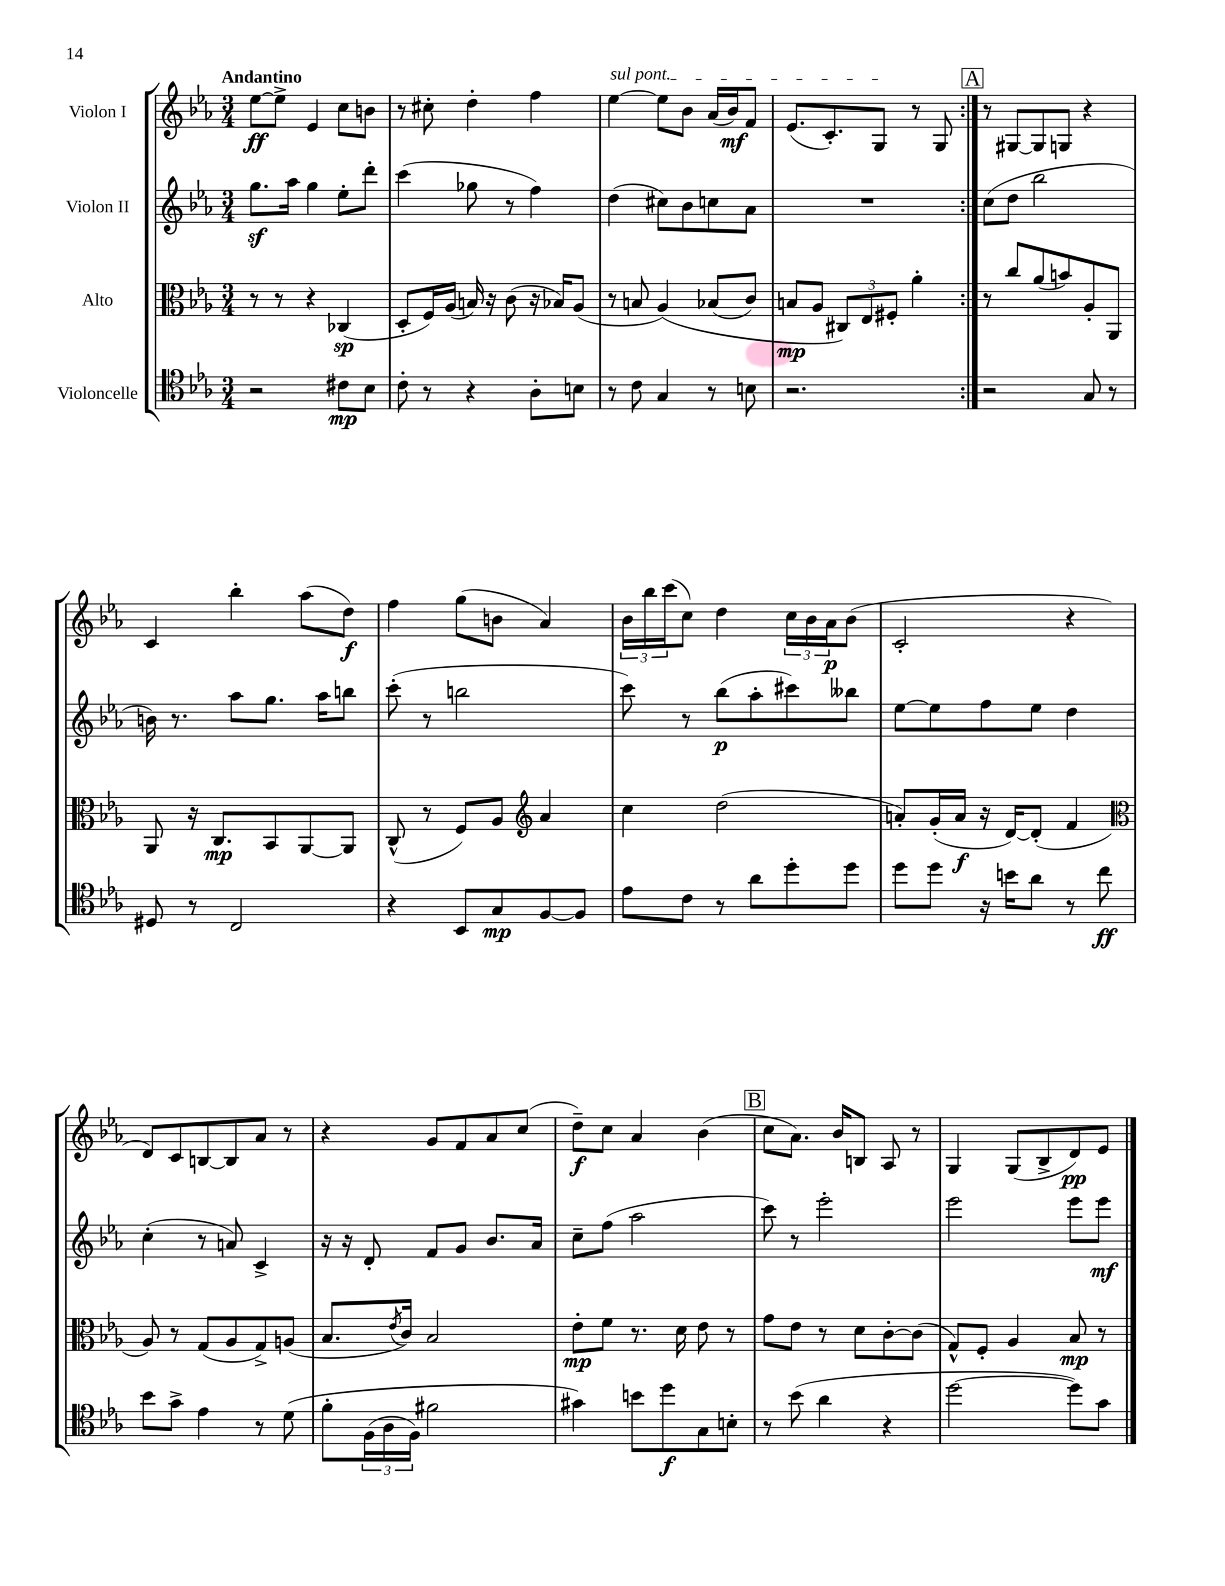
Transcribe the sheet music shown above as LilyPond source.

<<
\new StaffGroup <<
\new Staff = "s0" \with { instrumentName = "Violon I" } {
    \clef treble \key ees \major \numericTimeSignature \time 3/4 \tempo "Andantino"
    \repeat volta 2 { ees''8~\ff ees''8-> ees'4 c''8 b'8 |
    r8 cis''8-. d''4-. f''4 |
    \once \override TextSpanner.bound-details.left.text = \markup { \italic "sul pont." } ees''4~\startTextSpan ees''8 bes'8 aes'16( bes'16\mf) f'8 |
    ees'8.( c'8.-.) g8\stopTextSpan r8 g8 | }
    \mark \markup { \box "A" } r8 gis8~ gis8 g8 r4 |
    c'4 bes''4-. aes''8( d''8\f) |
    f''4 g''8( b'8 aes'4) |
    \tuplet 3/2 { bes'16 bes''16 c'''16( } c''8) d''4 \tuplet 3/2 { c''16 bes'16 aes'16\p } bes'8( |
    c'2-. r4 |
    d'8) c'8 b8~ b8 aes'8 r8 |
    r4 g'8 f'8 aes'8 c''8( |
    d''8--\f) c''8 aes'4 bes'4( |
    \mark \markup { \box "B" } c''8 aes'8.) bes'16 b8 aes8 r8 |
    g4 g8( bes8-> d'8\pp) ees'8 \bar "|." |
}
\new Staff = "s1" \with { instrumentName = "Violon II" } {
    \clef treble \key ees \major \numericTimeSignature \time 3/4
    \repeat volta 2 { g''8.\sf aes''16 g''4 ees''8-. d'''8-. |
    c'''4( ges''8 r8 f''4) |
    d''4( cis''8) bes'8 c''8 aes'8 |
    R2. | }
    \mark \markup { \box "A" } c''8( d''8 bes''2 |
    b'16) r8. aes''8 g''8. aes''16 b''8 |
    c'''8-.( r8 b''2 |
    c'''8) r8 bes''8\p( aes''8-. cis'''8) beses''8 |
    ees''8~ ees''8 f''8 ees''8 d''4 |
    c''4-.( r8 a'8) c'4-> |
    r16 r16 d'8-. f'8 g'8 bes'8. aes'16 |
    c''8-- f''8( aes''2 |
    \mark \markup { \box "B" } c'''8) r8 ees'''2-. |
    ees'''2 ees'''8 ees'''8\mf \bar "|." |
}
\new Staff = "s2" \with { instrumentName = "Alto" } {
    \clef alto \key ees \major \numericTimeSignature \time 3/4
    \repeat volta 2 { r8 r8 r4 ces4\sp( |
    d8-. f16) aes16( b16) r16 c'8( r16 bes16) aes8( |
    r8 b8 aes4)\( bes8( c'8) |
    b8\mp aes8 \tuplet 3/2 { cis8\) ees8 fis8-. } aes'4-. | }
    \mark \markup { \box "A" } r8 c''8 aes'8( b'8) aes8-. aes,8 |
    aes,8 r16 c8.\mp bes,8 aes,8~ aes,8 |
    c8-^( r8 f8) aes8 \clef treble aes'4 |
    c''4 d''2( |
    a'8-.) g'16-.( a'16\f r16 d'16~) d'8-.( f'4 |
    \clef alto aes8) r8 g8( aes8 g8->) a8( |
    bes8. \acciaccatura { ees'8 } c'16) bes2 |
    ees'8-.\mp f'8 r8. d'16 ees'8 r8 |
    \mark \markup { \box "B" } g'8 ees'8 r8 d'8 c'8~-. c'8( |
    g8-^) f8-. aes4 bes8\mp r8 \bar "|." |
}
\new Staff = "s3" \with { instrumentName = "Violoncelle" } {
    \clef tenor \key ees \major \numericTimeSignature \time 3/4
    \repeat volta 2 { r2 cis'8\mp bes8 |
    c'8-. r8 r4 aes8-. b8 |
    r8 c'8 g4 r8 b8 |
    r2. | }
    \mark \markup { \box "A" } r2 g8 r8 |
    dis8 r8 c2 |
    r4 bes,8 g8\mp f8~ f8 |
    ees'8 c'8 r8 aes'8 d''8-. d''8 |
    d''8 d''8 r16 b'16 aes'8 r8 c''8\ff |
    bes'8 g'8-> ees'4 r8 d'8\( |
    f'8-. \tuplet 3/2 { f16( aes16 f16) } fis'2 |
    gis'4\) b'8 d''8\f g8 b8-. |
    \mark \markup { \box "B" } r8 bes'8( aes'4 r4 |
    d''2~ d''8) g'8 \bar "|." |
}
>>
>>
\layout { \context { \Score \remove "Bar_number_engraver" } }
